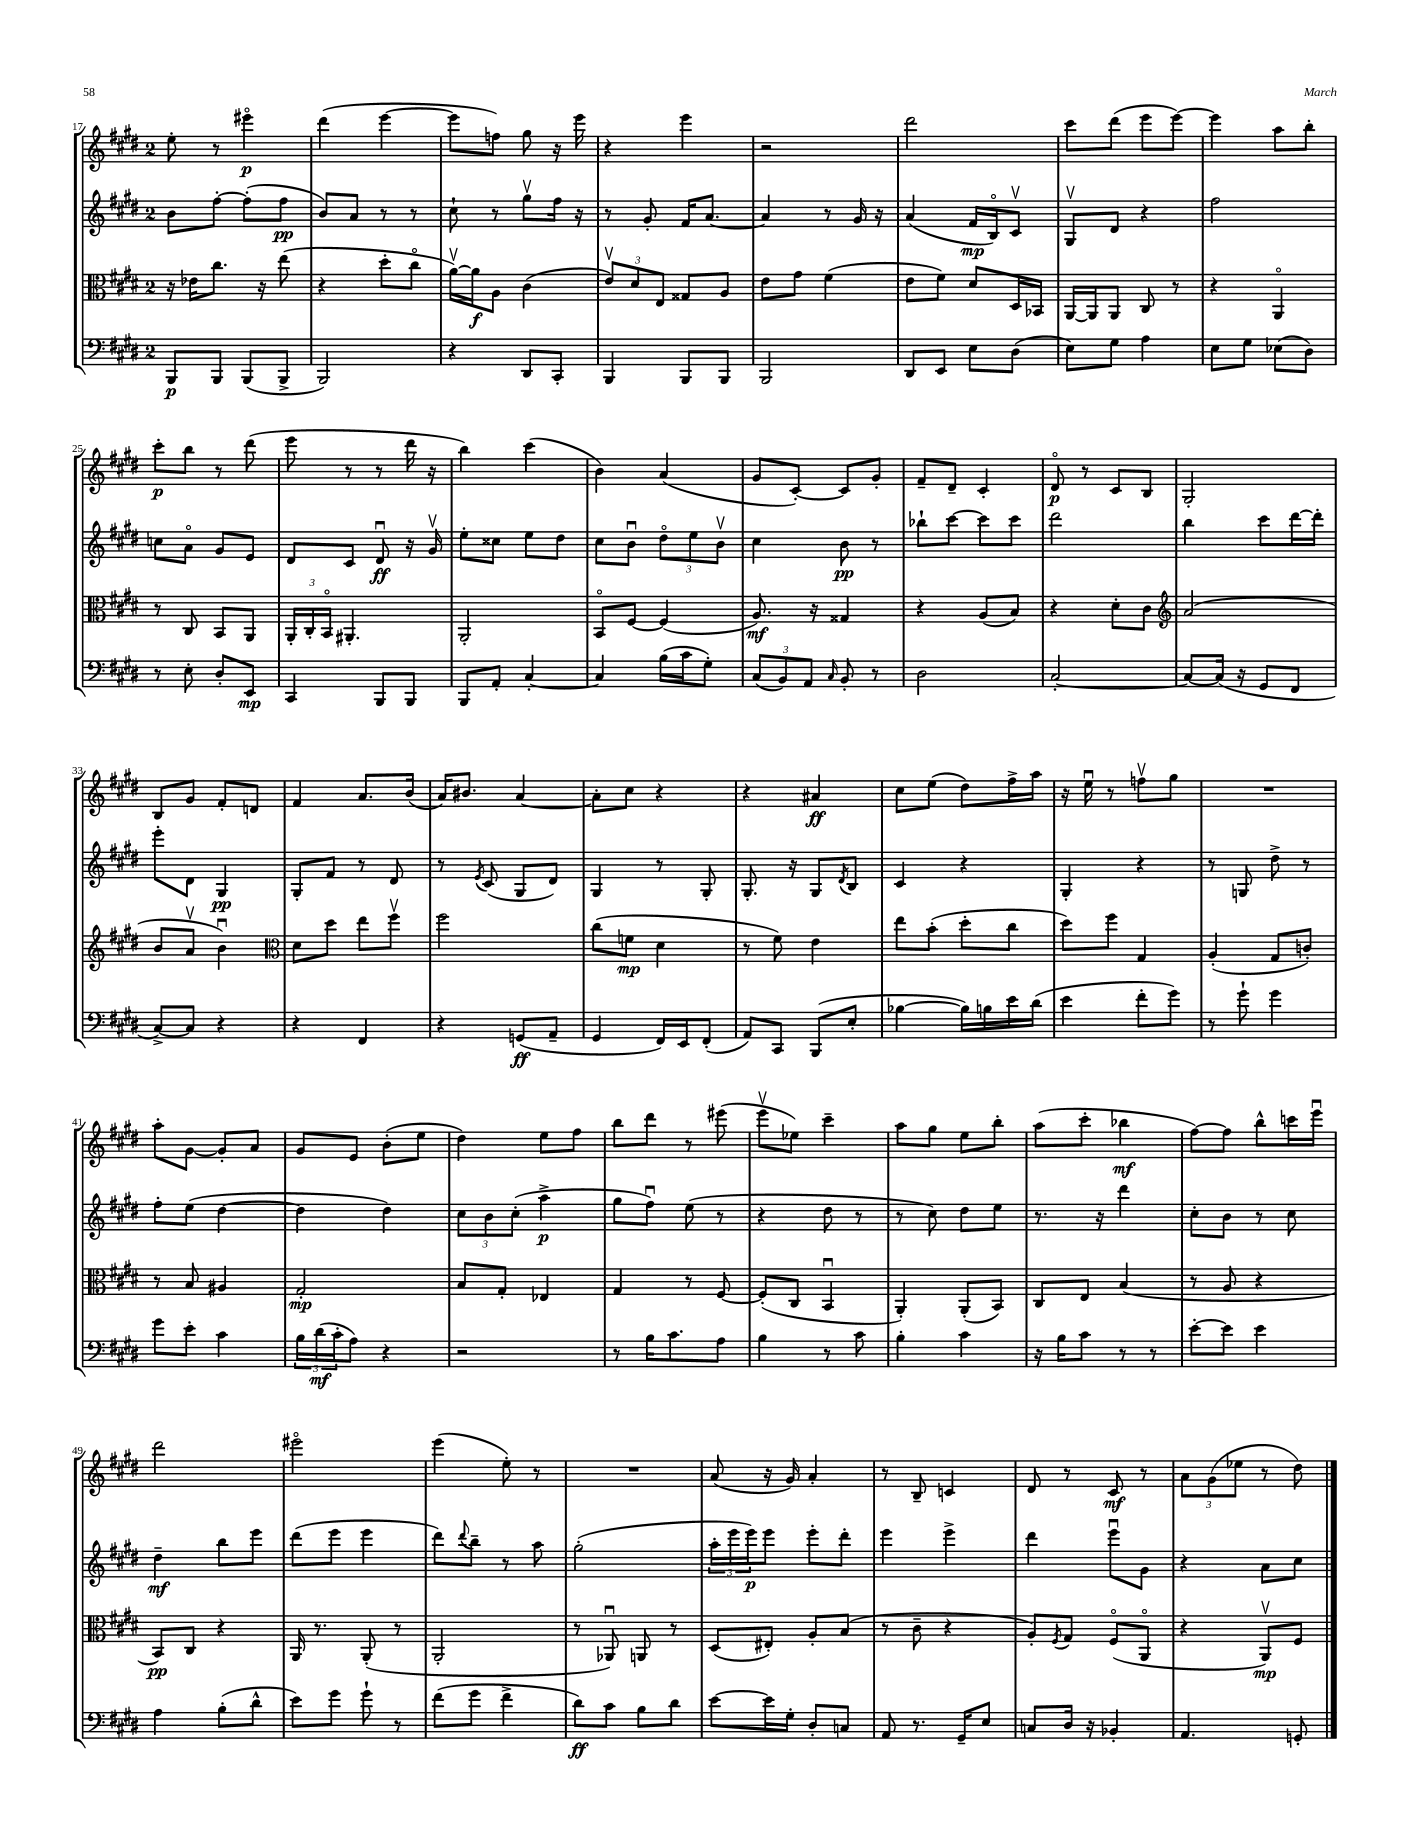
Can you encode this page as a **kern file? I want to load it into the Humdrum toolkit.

**kern	**kern	**kern	**kern
*staff4	*staff3	*staff2	*staff1
*clefF4	*clefC3	*clefG2	*clefG2
*k[f#c#g#d#]	*k[f#c#g#d#]	*k[f#c#g#d#]	*k[f#c#g#d#]
*M2/4	*M2/4	*M2/4	*M2/4
8BBB	16r	8b	8ee'
.	16e-	.	.
8BBB	8.cc#	[8ff#'	8r
(8BBB	.	(8ff#']	4eee#o
.	16r	.	.
8BBB^	(8ee	8ff#	.
=	=	=	=
2BBB)	4r	8b)	(4ddd#
.	.	8a	.
.	8dd#'	8r	[4eee
.	8cc#o	8r	.
=	=	=	=
4r	[16av)	8cc#`	8eee]
.	16a]	.	.
.	8A	8r	8ff)
8DD#	(4c#	8gg#v	8gg#
8CC#'	.	16ff#	16r
.	.	16r	16eee
=	=	=	=
4BBB	12ev)	8r	4r
.	12d#	.	.
.	.	8g#'	.
.	12E	.	.
8BBB	8G##	16f#	4eee
.	.	[8.a	.
8BBB	8A	.	.
=	=	=	=
2BBB	8e	4a]	2r
.	8g#	.	.
.	(4f#	8r	.
.	.	16g#	.
.	.	16r	.
=	=	=	=
8DD#	8e	(4a	2ddd#
8EE	8f#)	.	.
8E	8d#	16f#	.
.	.	16Bo)	.
(8D#	16D#	8c#v	.
.	16BB-	.	.
=	=	=	=
8E)	[16AA	8G#v	8ccc#
.	16AA]	.	.
8G#	8AA	8d#	(8ddd#
4A	8C#	4r	8eee
.	8r	.	[8eee)
=	=	=	=
8E	4r	2ff#	4eee]
8G#	.	.	.
(8E-	4AAo	.	8aa
8D#)	.	.	8bb'
=	=	=	=
8r	8r	8cc	8ccc#'
8E'	8C#	8ao	8bb
8D#'	8BB	8g#	8r
8EE	8AA	8e	(8ddd#
=	=	=	=
4CC#	24AA'	8d#	8eee
.	24C#'	.	.
.	24BBo	.	.
.	4.AA#'	8c#	8r
8BBB	.	8d#u	8r
8BBB	.	16r	16ddd#
.	.	16g#v	16r
=	=	=	=
8BBB	2AA'	8ee'	4bb)
8AA'	.	8cc##	.
[4C#'	.	8ee	(4ccc#
.	.	8dd#	.
=	=	=	=
4C#]	8BBo	8cc#	4b)
.	[8F#	8bu	.
(16B	(4F#]	12dd#o	(4a
16c#	.	.	.
.	.	12ee	.
8G#')	.	.	.
.	.	12bv	.
=	=	=	=
(12C#	8.A)	4cc#	8g#
12BB)	.	.	.
.	.	.	[8c#')
12AA	.	.	.
.	16r	.	.
16qqC#	.	.	.
8BB'	4G##	8b	8c#]
8r	.	8r	8g#'
=	=	=	=
2D#	4r	8bb-`	8f#~
.	.	[8ccc#	8d#~
.	(8A	8ccc#]	4c#'
.	8B)	8ccc#	.
=	=	=	=
[2C#'	4r	2ddd#	8d#o
.	.	.	8r
.	8d#'	.	8c#
.	8c#	.	8B
=	=	=	=
*	*clefG2	*	*
8C#_	(2a	4bb	2G#'
(16C#]	.	.	.
16r	.	.	.
8GG#	.	8ccc#	.
8FF#	.	[16ddd#	.
.	.	16ddd#']	.
=	=	=	=
[8C#^)	8b	8eee'	8B
8C#]	8av	8d#	8g#
4r	4bu)	4G#	8f#'
.	.	.	8d
=	=	=	=
*	*clefC3	*	*
4r	8d#	8G#'	4f#
.	8dd#	8f#	.
4FF#	8ee	8r	8.a
.	8ff#v	8d#	.
.	.	.	(16b
=	=	=	=
4r	2ff#	8r	16a)
.	.	.	8.b#
.	.	8qe	.
.	.	(8c#	.
(8GG	.	8G#	[4a
8AA~	.	8d#)	.
=	=	=	=
4GG#	(8cc#	4G#	8a']
.	8f	.	8cc#
16FF#)	4d#	8r	4r
16EE	.	.	.
(8FF#'	.	8G#'	.
=	=	=	=
8AA)	8r	8.G#'	4r
8CC#	8f#)	.	.
.	.	16r	.
(8BBB	4e	8G#	4a#
.	.	8qd#	.
8E'	.	8B	.
=	=	=	=
[4B-	8ee	4c#	8cc#
.	(8b'	.	(8ee
16B-])	8dd#'	4r	8dd#)
16B	.	.	.
16e	8cc#	.	16ff#^
(16d#	.	.	16aa
=	=	=	=
4e	8dd#)	4G#'	16r
.	.	.	16eeu
.	8ff#	.	8r
8f#'	4G#	4r	8ffv
8g#)	.	.	8gg#
=	=	=	=
8r	(4A'	8r	2r
8g#`	.	8G	.
4g#	8G#	8dd#^	.
.	8c')	8r	.
=	=	=	=
8g#	8r	8ff#'	8aa'
8e'	8B	(8ee	[8g#
4c#	4A#	[4dd#	8g#']
.	.	.	8a
=	=	=	=
24B	2G#'	4dd#]	8g#
(24d#	.	.	.
24c#'	.	.	.
8A)	.	.	8e
4r	.	4dd#)	(8b'
.	.	.	8ee
=	=	=	=
2r	8B	12cc#	4dd#)
.	.	12b	.
.	8G#'	.	.
.	.	(12cc#'	.
.	4E-	4aa^	8ee
.	.	.	8ff#
=	=	=	=
8r	4G#	8gg#	8bb
16B	.	8ff#u)	8ddd#
8.c#	.	.	.
.	8r	(8ee	8r
8A	[8F#	8r	(8eee#
=	=	=	=
4B	(8F#']	4r	8eeev
.	8C#	.	8ee-)
8r	4BBu	8dd#	4ccc#~
8c#	.	8r	.
=	=	=	=
4B'	4AA')	8r	8aa
.	.	8cc#)	8gg#
4c#	(8AA'	8dd#	8ee
.	8BB)	8ee	8bb'
=	=	=	=
16r	8C#	8.r	(8aa
16B	.	.	.
8c#	8E	.	8ccc#'
.	.	16r	.
8r	(4B	4ddd#	4bb-
8r	.	.	.
=	=	=	=
[8e'	8r	8cc#'	[8ff#)
8e]	8A	8b	8ff#]
4e	4r	8r	8bb^^
.	.	8cc#	16ccc
.	.	.	16eeeu
=	=	=	=
4A	8BB)	4dd#~	2ddd#
.	8C#	.	.
(8B'	4r	8bb	.
8d#^^	.	8eee	.
=	=	=	=
8e)	16AA	(8ddd#	2eee#o
.	8.r	.	.
8g#	.	8eee	.
8g#`	(8AA'	4eee	.
8r	8r	.	.
=	=	=	=
(8f#	2AA'	8ddd#)	(4eee
.	.	8qqddd#	.
8g#	.	8bb~	.
4f#^	.	8r	8ee')
.	.	8aa	8r
=	=	=	=
8d#)	8r	(2gg#'	2r
8c#	8AA-u)	.	.
8B	8AA	.	.
8d#	8r	.	.
=	=	=	=
[8e	(8D#	24aa'	(8a
.	.	24eee	.
.	.	24eee)	.
16e]	8E#')	8eee	16r
16G#'	.	.	16g#)
8D#'	8A'	8eee'	4a'
8C	(8B	8ddd#'	.
=	=	=	=
8AA	8r	4eee	8r
8.r	8c#~	.	8B~
.	4r	4eee^	4c
16GG#~	.	.	.
8E	.	.	.
=	=	=	=
8C	8A')	4ddd#	8d#
.	8qF#	.	.
16D#	8G#	.	8r
16r	.	.	.
4BB-'	(8F#o	8eeeu	8c#
.	8AAo	8g#	8r
=	=	=	=
4.AA	4r	4r	12a
.	.	.	(12g#
.	.	.	12ee-
.	8AAv)	8a	8r
8GG'	8F#	8cc#	8dd#)
==	==	==	==
*-	*-	*-	*-
